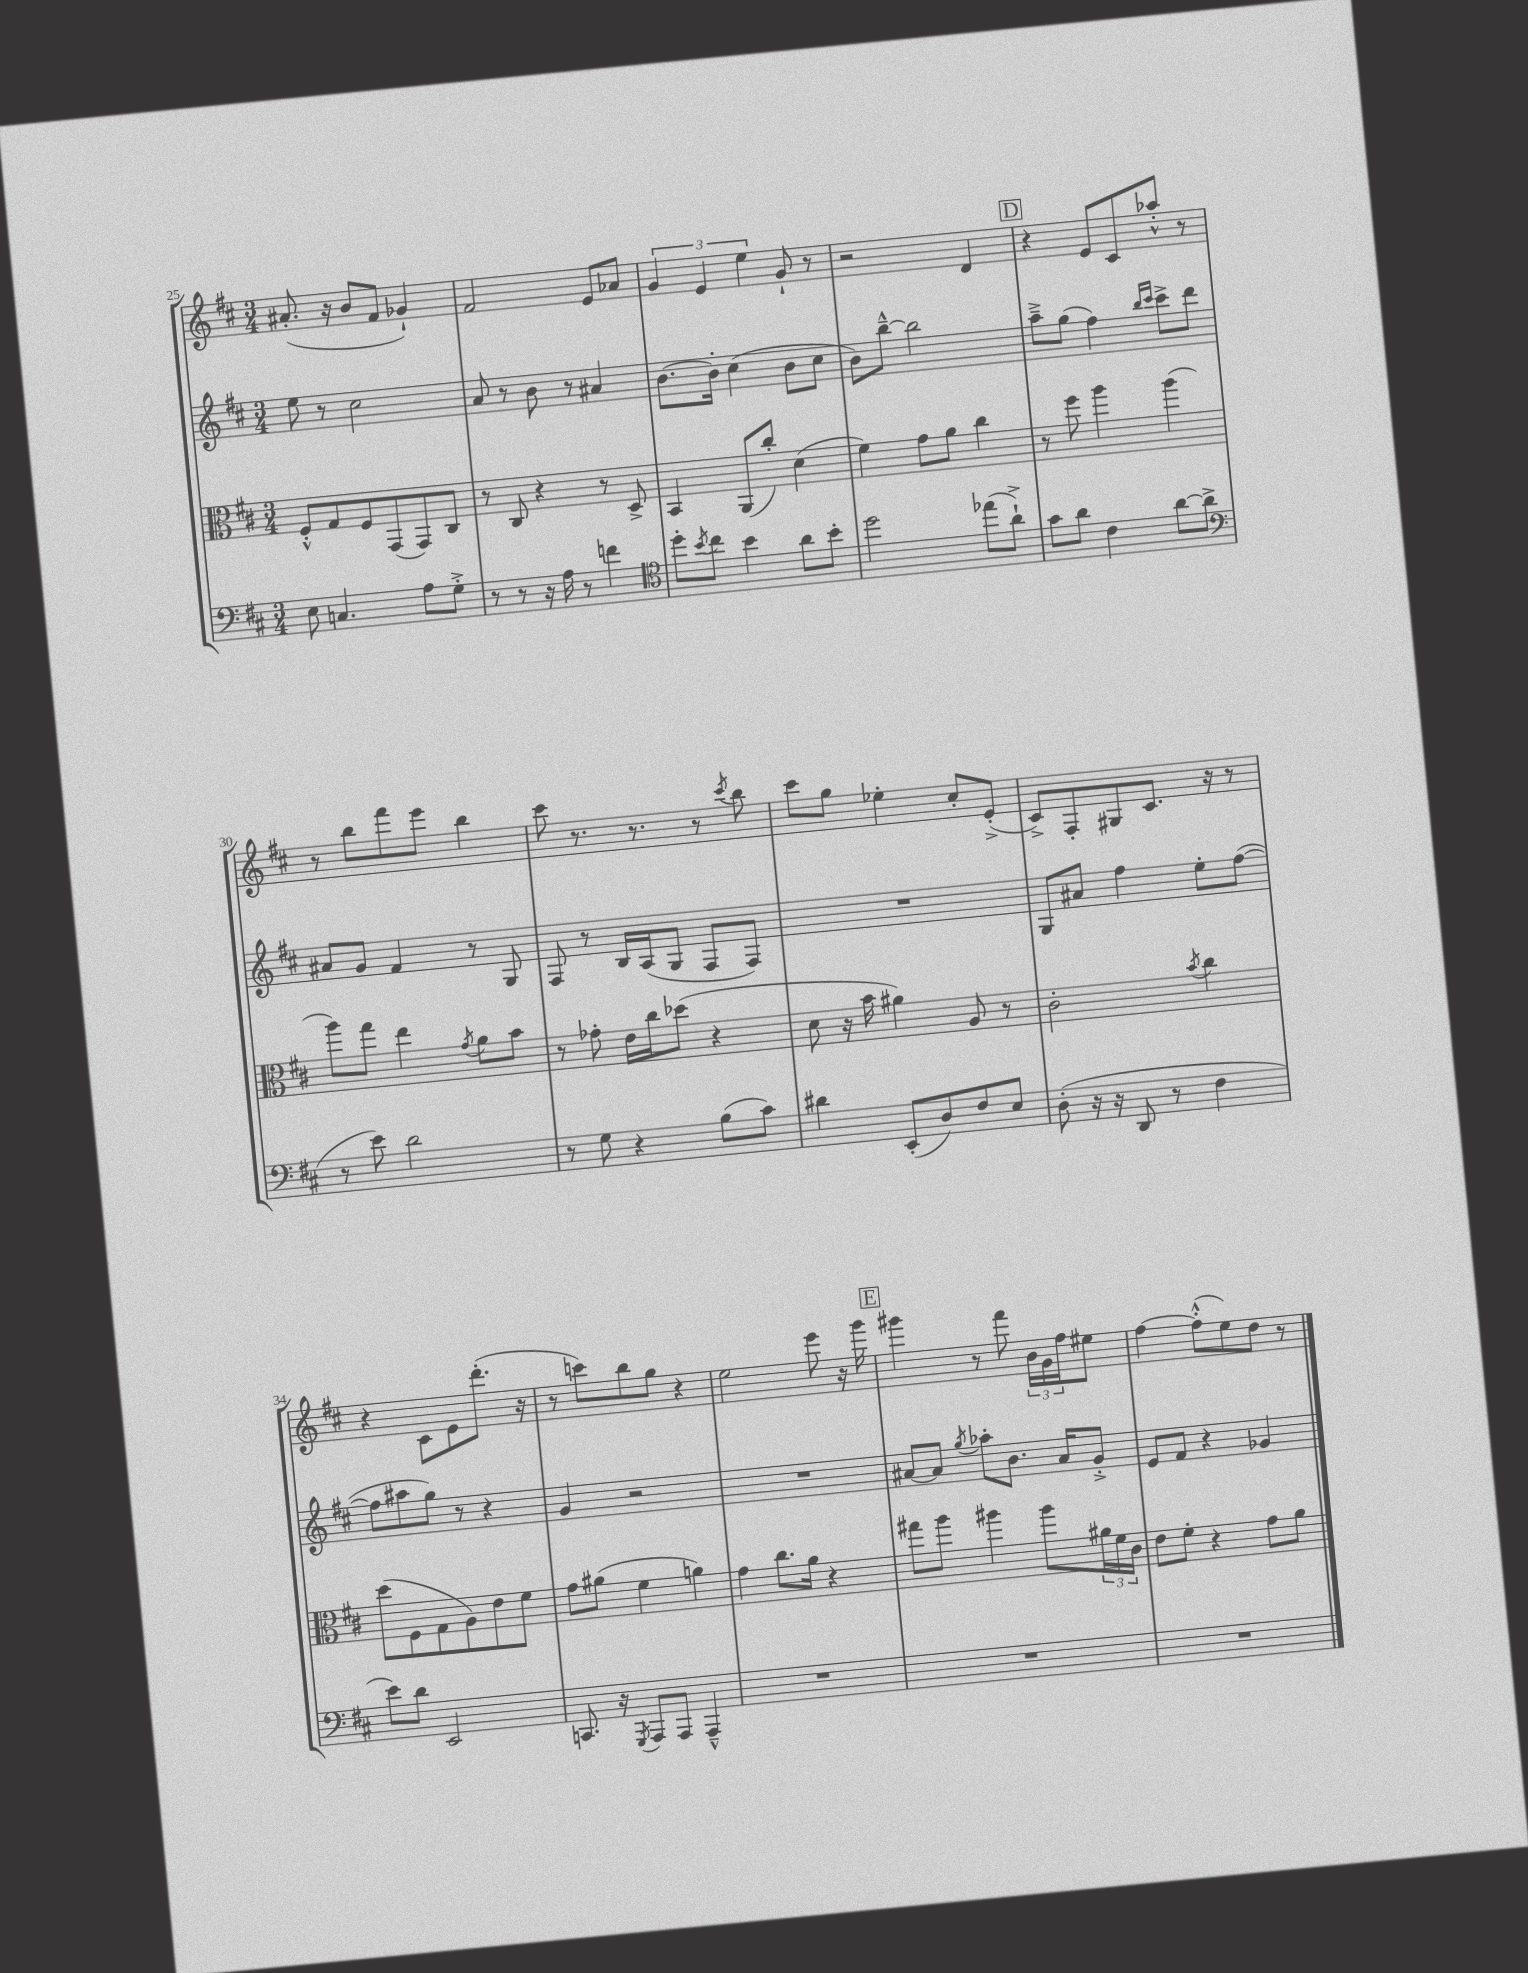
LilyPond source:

<<
\new StaffGroup <<
\new Staff = "s0" {
    \clef treble \key d \major \numericTimeSignature \time 3/4
    ais'8.-.( r16 b'8 fis'8 ges'4-!) |
    fis'2 e'8 aes'8 |
    \tuplet 3/2 { g'4 e'4 e''4 } g'8-! r8 |
    r2 d'4 |
    \mark \markup { \box "D" } r4 e'8 cis'8 aes''8-.-^ r8 |
    r8 b''8 fis'''8 e'''8 b''4 |
    cis'''8 r8. r8. r8 \acciaccatura { cis'''8 } b''8 |
    cis'''8 g''8 ees''4-. cis''8-. e'8-.->( |
    cis'8->) fis8-. gis8 cis'8. r16 r8 |
    r4 cis'8 e'8 d'''8.-.( r16 |
    r8 c'''8) b''8 g''8 r4 |
    e''2 e'''8 r16 g'''16 |
    \mark \markup { \box "E" } gis'''4 r8 fis'''8 \tuplet 3/2 { b'16 g'16 fis''16 } eis''8 |
    fis''4~ fis''8-.-^( e''8) d''8 r8 \bar "|." |
}
\new Staff = "s1" {
    \clef treble \key d \major \numericTimeSignature \time 3/4
    e''8 r8 cis''2 |
    a'8 r8 b'8 r8 ais'4 |
    b'8.~ b'16-. cis''4( b'8 cis''8 |
    b'8) b''8~---^ b''2 |
    \mark \markup { \box "D" } a''8---> g''8( fis''4) \grace { b''16 cis'''16 } cis'''8-> d'''8 |
    ais'8 g'8 fis'4 r8 g8 |
    fis8 r8 b16 a16( g8 fis8 fis8) |
    R2. |
    g8 ais'8 fis''4 e''8-. fis''8~( |
    fis''8 ais''8 g''8) r8 r4 |
    g'4 r2 |
    R2. |
    \mark \markup { \box "E" } ais'8~ ais'8 \acciaccatura { g''8 } aes''8-. b'8. ais'16 g'8-.-> |
    e'8 fis'8 r4 ges'4 \bar "|." |
}
\new Staff = "s2" {
    \clef alto \key d \major \numericTimeSignature \time 3/4
    fis8-.-^ g8 fis8 g,8( g,8) cis8 |
    r8 cis8 r4 r8 d8-> |
    b,4 a,8( cis''8-.) d'4( |
    fis'4) g'8 a'8 cis''4 |
    \mark \markup { \box "D" } r8 fis''8 a''4 a''4( |
    a''8) g''8 e''4 \acciaccatura { g'8 } a'8 b'8 |
    r8 ges'8-. e'16 cis''16 des''8( r4 |
    d'8 r16 b'16 ais'4) a8 r8 |
    cis'2-. \acciaccatura { b'8 } cis''4 |
    d''8( fis8 g8 a8) e'8 fis'8 |
    g'8 ais'8( fis'4 a'4) |
    g'4 cis''8. a'16 r4 |
    \mark \markup { \box "E" } gis''8 a''8 ais''4 ais''8 \tuplet 3/2 { ais'16 fis'16 cis'16 } |
    e'8 fis'8-. r4 g'8 a'8 \bar "|." |
}
\new Staff = "s3" {
    \clef bass \key d \major \numericTimeSignature \time 3/4
    e8 c4. a8 g8-.-> |
    r8 r8 r16 a16 r8 f'4 |
    \clef tenor d''8-. \acciaccatura { b'8 } cis''8 b'4 a'8 b'8-. |
    d''2 ees''8( a'8-!->) |
    \mark \markup { \box "D" } g'8 a'8 cis'4 a'8~ a'8->( |
    \clef bass r8 e'8) d'2 |
    r8 g8 r4 b8( cis'8) |
    dis'4 e,8-.( d8) fis8 e8 |
    d8-.( r16 r16 d,8 r8 fis4 |
    e'8) d'8 e,2 |
    c,8. r16 \acciaccatura { g,,8 } a,,8 a,,8 a,,4---^ |
    R2. |
    \mark \markup { \box "E" } R2. |
    R2. \bar "|." |
}
>>
>>
\layout { \context { \Score currentBarNumber = #25 } }
